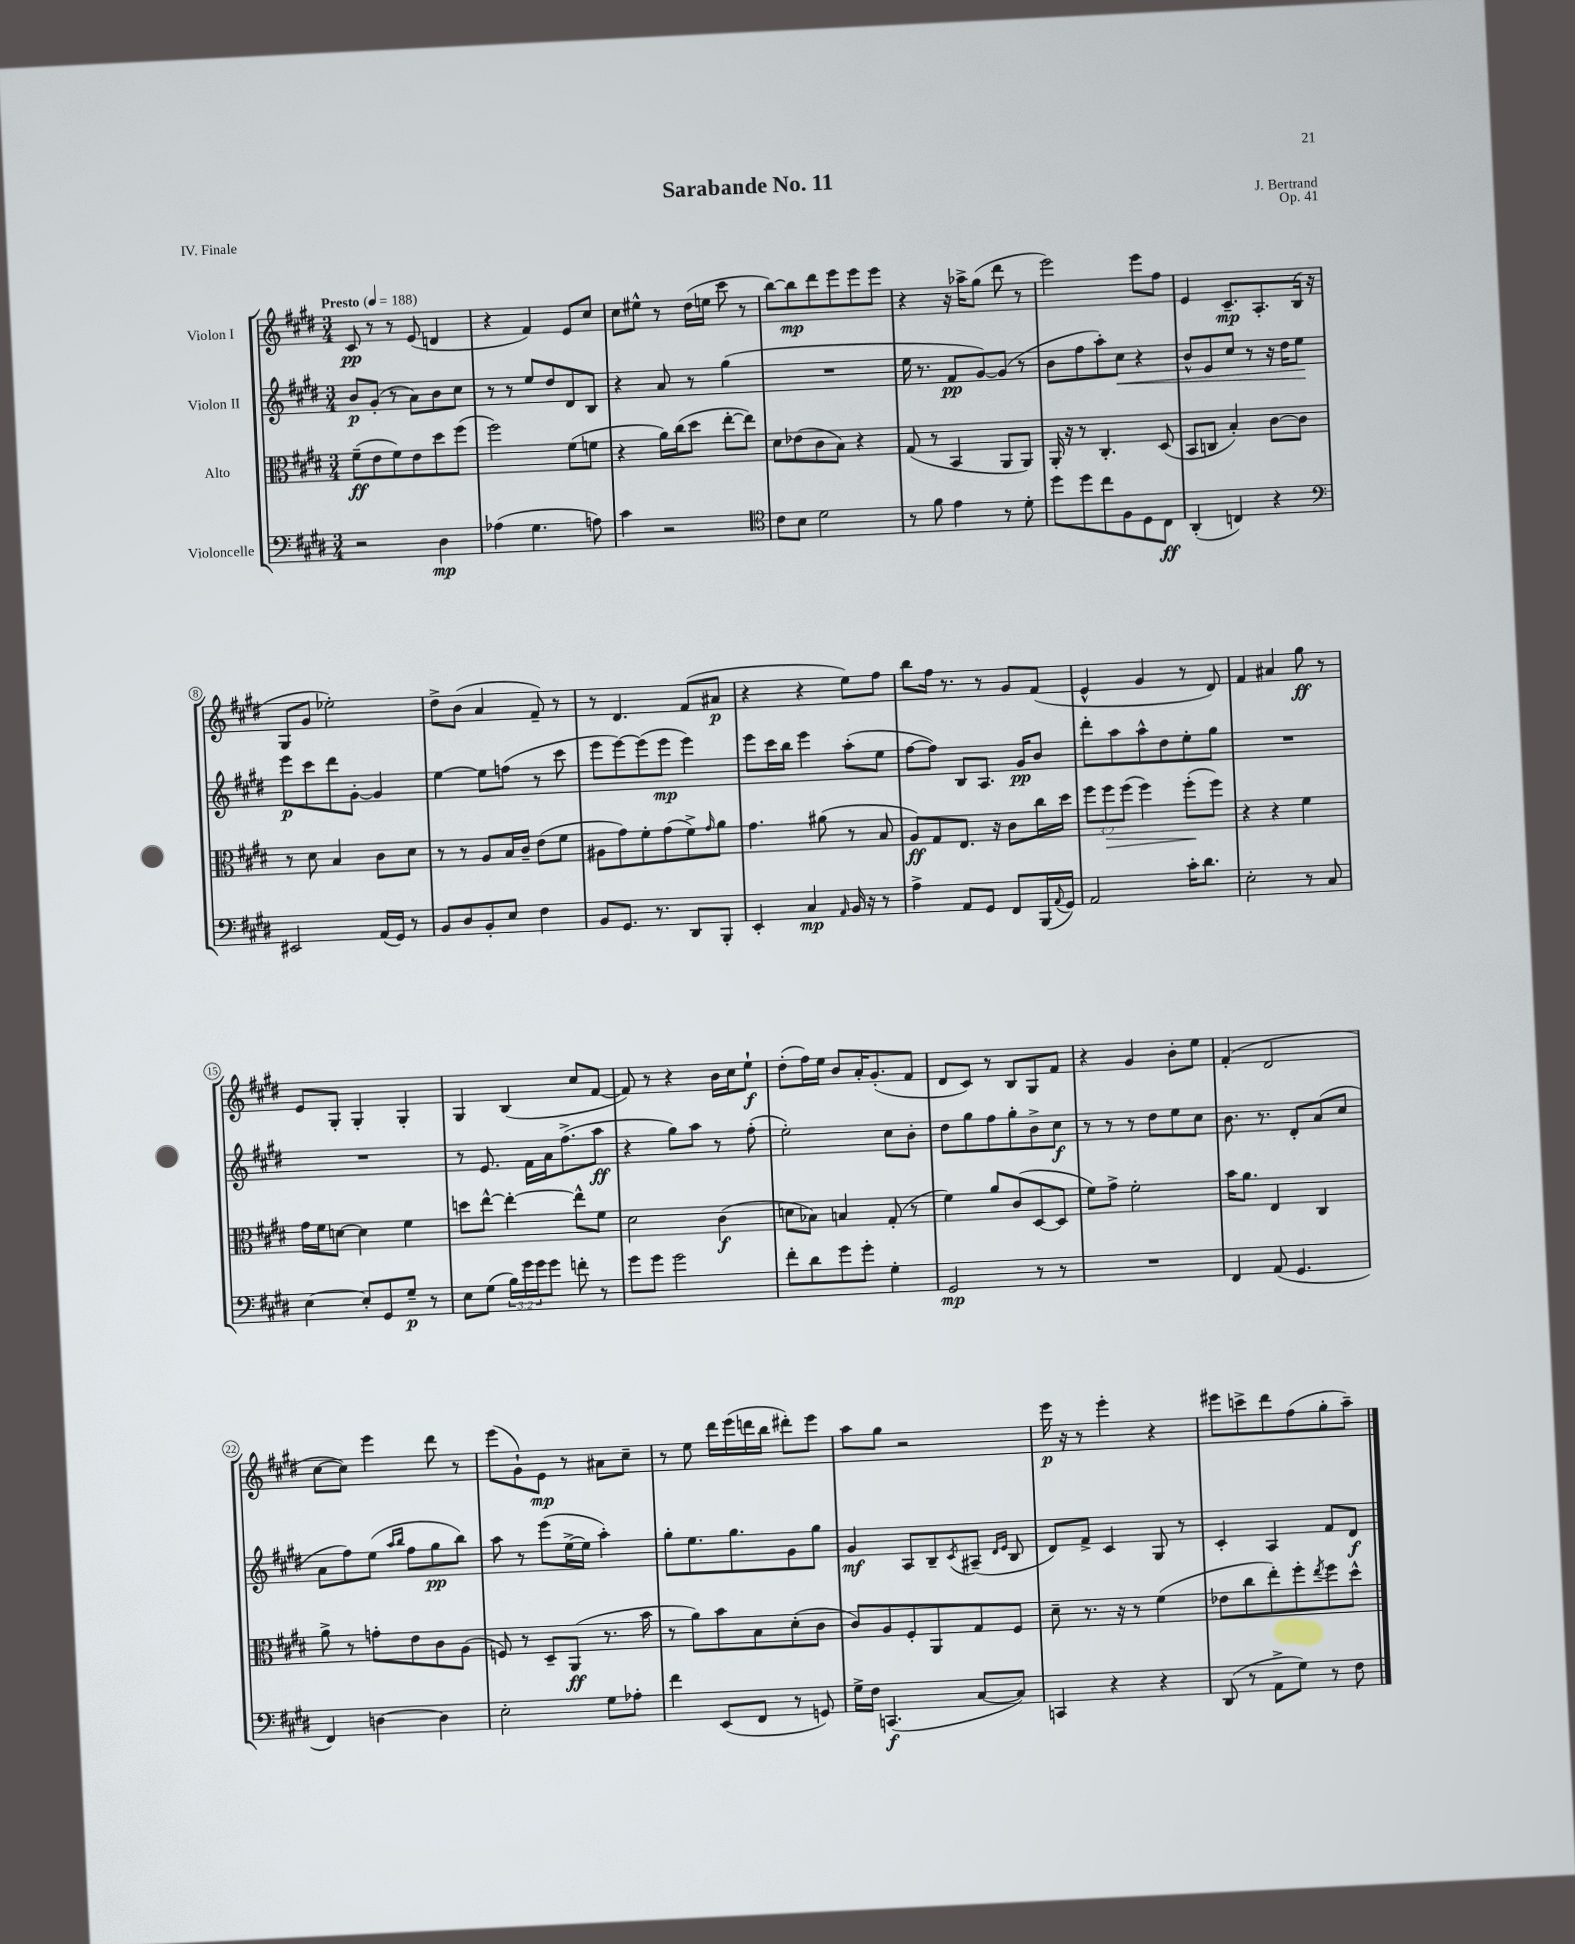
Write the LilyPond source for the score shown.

\header { title = "Sarabande No. 11" composer = "J. Bertrand" opus = "Op. 41" piece = "IV. Finale" }
<<
\new StaffGroup <<
\new Staff = "s0" \with { instrumentName = "Violon I" } {
    \clef treble \key e \major \numericTimeSignature \time 3/4 \tempo "Presto" 4 = 188
    cis'8\pp r8 r8 e'8( d'4 |
    r4 fis'4) e'8 cis''8 |
    cis''8 eis''8-^ r8 dis''16( e''16 cis'''8 r8 |
    b''8~) b''8\mp dis'''8 e'''8 e'''8 e'''8 |
    r4 r16 aes''16-> gis''8( dis'''8 r8 |
    e'''2) e'''8 fis''8 |
    e'4 cis'8.--\mp a8.-. b16( r16 |
    gis8 gis'8 ees''2-.) |
    dis''8-> b'8( a'4 fis'8--) r8 |
    r8 dis'4. fis'8( ais'8\p |
    r4 r4 e''8) fis''8 |
    b''8 fis''16 r8. r8 gis'8 fis'8( |
    e'4-^ gis'4 r8 dis'8) |
    fis'4 ais'4 gis''8\ff r8 |
    e'8 gis8-. gis4-. gis4-. |
    gis4 b4( cis''8 fis'8~ |
    fis'8) r8 r4 b'16 cis''16 e''8-!\f |
    dis''8-.( fis''16) e''16 b'8 a'16-. gis'8.-.( fis'8 |
    dis'8 cis'8) r8 b8 gis8 fis'8 |
    r4 gis'4 b'8-. e''8 |
    fis'4-.( dis'2 |
    cis''8~ cis''8) e'''4 dis'''8 r8 |
    e'''8( gis'8-!) e'8\mp r8 ais'8 cis''8-- |
    r8 e''8 dis'''16 e'''16( d'''16 b''16 dis'''8-.) e'''8 |
    a''8 gis''8 r2 |
    e'''16\p r16 r8 e'''4-. r4 |
    eis'''8 c'''8-> dis'''8 fis''8( gis''8-. a''8--) \bar "|." |
}
\new Staff = "s1" \with { instrumentName = "Violon II" } {
    \clef treble \key e \major \numericTimeSignature \time 3/4
    b'8\p gis'8-.( r8 a'8) b'8 cis''8 |
    r8 r8 e''8 dis''8 dis'8 b8 |
    r4 a'8 r8 gis''4( |
    R2. |
    e''16 r8. fis'8\pp gis'8~) gis'8( r8 |
    b'8 fis''8 a''8-.) cis''8\< r4 |
    b'8-^ e'8 cis''8 r8 r16 dis''16 e''8\! |
    e'''8\p cis'''8 dis'''8 gis'8~-. gis'4 |
    e''4~ e''8 f''8( r8 cis'''8 |
    e'''8 e'''8~) e'''8( e'''8\mp e'''4) |
    e'''8 cis'''16 b''16 e'''4 a''8-.( e''8 |
    fis''8~ fis''8) b8 a8. gis'16\pp b'8 |
    dis'''8-. a''8 a''8-^ dis''8 e''8-. gis''8 |
    R2. |
    R2. |
    r8 e'8. fis'16 a'16 fis''8.->( a''8\ff |
    r4 gis''8) a''8 r8 fis''8-.( |
    e''2-.) cis''8 b'8-. |
    dis''8 gis''8 fis''8 gis''8-. b'8-> cis''8\f |
    r8 r8 r8 dis''8 e''8 cis''8 |
    b'8. r8. dis'8-. a'8( cis''8 |
    a'8 fis''8) e''8( \grace { a''16 b''16 } fis''8 gis''8\pp b''8) |
    a''8 r8 e'''8( e''16~-> e''16 a''4-.) |
    gis''8-. e''8. gis''8. gis'8 gis''8 |
    gis'4\mf a8 b8-- \acciaccatura { cis'8 } ais8--( \grace { dis'16 e'16 } b8 |
    dis'8) fis'8-> cis'4 gis8 r8 |
    cis'4-. a4 fis'8 dis'8\f \bar "|." |
}
\new Staff = "s2" \with { instrumentName = "Alto" } {
    \clef alto \key e \major \numericTimeSignature \time 3/4 \override Staff.TupletNumber.text = #tuplet-number::calc-fraction-text
    fis'8--\ff( e'8 fis'8) e'8 dis''8 fis''8( |
    fis''2) fis'8( f'8 |
    r4 a'16) cis''16( dis''8 e''8~-. e''8) |
    dis'8 ees'8( cis'8 b8) r4 |
    gis8( r8 b,4 a,8 a,8) |
    a,16-. r16 r8 cis4.-. dis8( |
    b,8 c8 b4-.) cis'8~ cis'8 |
    r8 dis'8 b4 cis'8 dis'8 |
    r8 r8 a8 b16 cis'16-- e'8( fis'8 |
    ais8 gis'8) fis'8-. gis'8( fis'8->) \grace { gis'16 } a'8 |
    gis'4. ais'8( r8 b8 |
    a8\ff) gis8 e8. r16 cis'8 cis''16 dis''16 |
    \tuplet 3/2 { fis''8 fis''8\> fis''8( } fis''4) fis''8-.\!( fis''8) |
    r4 r4 fis'4 |
    gis'16 fis'16 d'8~ d'4 fis'4 |
    d''8 e''8~-^ e''4~-. e''8-^ fis'8 |
    dis'2 cis'4\f( |
    d'8 bes8) b4 gis8-.( r8 |
    fis'4) a'8 cis'8( dis8~ dis8 |
    fis'8) gis'8-> fis'2-. |
    b'16 a'8. e4 cis4 |
    a'8-> r8 g'8-. e'8 cis'8 a8( |
    f8) r8 dis8-- a,8\ff( r8. b'16 |
    r8 a'8) b'8 b8 dis'8-.( cis'8 |
    cis'8) a8 fis8-. a,8 gis8 fis8 |
    dis'8-- r8. r16 r8 fis'4( |
    ees'8 cis''8 e''8-.) fis''8-. \acciaccatura { e''8 } fis''8 dis''8-^ \bar "|." |
}
\new Staff = "s3" \with { instrumentName = "Violoncelle" } {
    \clef bass \key e \major \numericTimeSignature \time 3/4 \override Staff.TupletNumber.text = #tuplet-number::calc-fraction-text
    r2 dis4\mp |
    aes4( gis4. a8) |
    cis'4 r2 |
    \clef tenor cis'8 b8 dis'2 |
    r8 fis'8 e'4 r8 dis'8-. |
    dis''8 dis''8 cis''8 fis8 dis8 cis8\ff |
    a,4-.( c4) r4 |
    \clef bass eis,2 a,16( gis,16) r8 |
    b,8 dis8 b,8-. e8 fis4 |
    b,8 gis,8. r8. dis,8 b,,8-. |
    e,4-. cis4\mp \grace { a,16 } b,16 r16 r8 |
    a4-> a,8 gis,8 fis,8 b,,16( \appoggiatura { a,8 } gis,16) |
    a,2 cis'16-. dis'8. |
    e2-. r8 cis8 |
    e4~ e8-. gis,8 gis8--\p r8 |
    e8 gis8( \tuplet 3/2 { b16) gis'16 gis'16 } gis'8 f'8-. r8 |
    gis'8 gis'8 gis'2 |
    fis'8-. dis'8 gis'8 gis'8-. gis4-. |
    gis,2\mp r8 r8 |
    R2. |
    fis,4 a,8( gis,4. |
    fis,4) d4~ d4 |
    e2-. gis8 aes8-. |
    fis'4 e,8( fis,8 r8 g,8) |
    gis16-> fis16 c,4.\f( cis8~ cis8) |
    c,4 r4 r4 |
    dis,8( r8 a,8-> gis8) r8 fis8 \bar "|." |
}
>>
>>
\layout { \context { \Score \override BarNumber.stencil = #(make-stencil-circler 0.1 0.3 ly:text-interface::print) } }
